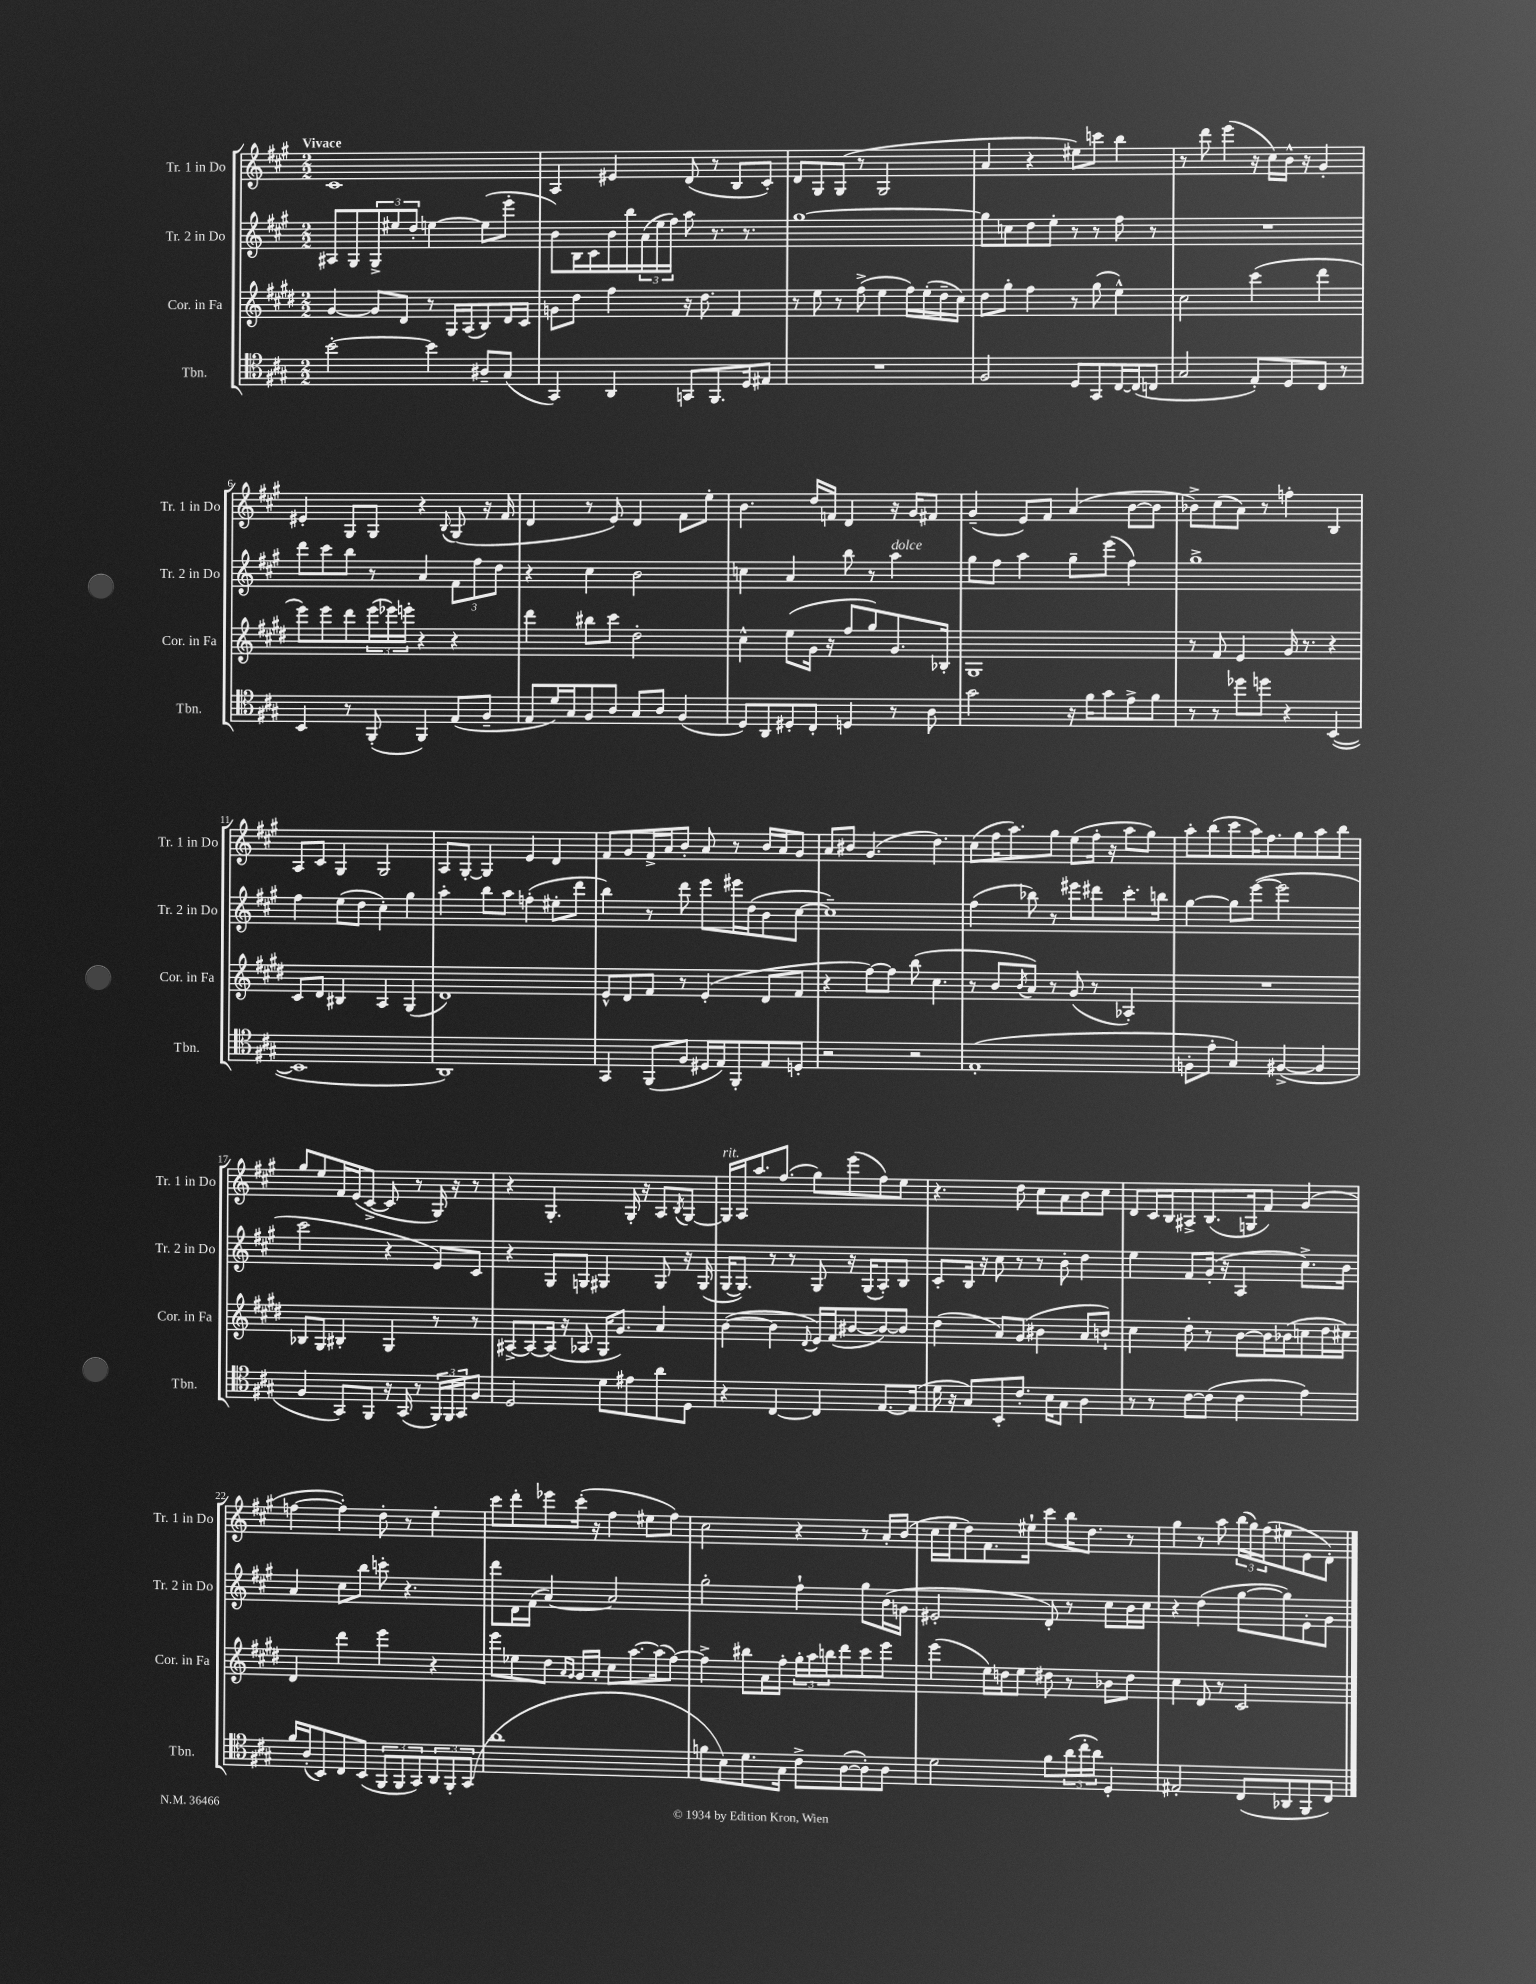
<<
\new StaffGroup <<
\new Staff = "s0" \with { instrumentName = "Tr. 1 in Do" shortInstrumentName = "Tr. 1 in Do" } {
    \clef treble \key a \major \numericTimeSignature \time 2/2 \tempo "Vivace"
    cis'1 |
    a4 eis'4 d'8( r8 b8 cis'8-.) |
    d'8 gis8 gis8( r8 gis2 |
    a'4 r4 eis''8) c'''8 b''4 |
    r8 d'''8 e'''4( r16 cis''16) b'16-^ r16 gis'4-. |
    eis'4-. gis8 gis8 r4 \appoggiatura { b8 } gis8( r16 fis'16 |
    d'4 r8 e'8) d'4 fis'8 e''8-. |
    b'4. d''16 f'16 d'4 r16 gis'16 fis'8 |
    gis'4--( e'8) fis'8 a'4( b'8~ b'8 |
    bes'8->) cis''8( a'8) r8 f''4-. b4 |
    a8 cis'8 gis4 gis2 |
    a8 gis8~-. gis4 e'4 d'4 |
    fis'8 gis'8 fis'16-> a'16 b'8-. a'8 r8 b'16 a'16 gis'8 |
    a'8 bis'8 gis'4.( d''4.) |
    cis''8( fis''16 a''8.) gis''8 e''8( fis''16-. r16 a''8 gis''8) |
    a''8-. b''8( cis'''8 a''16) fis''8. gis''8 a''8 b''8 |
    gis''8 e''8 fis'16 e'16( cis'8~-> cis'8 r8 gis16) r16 r8 |
    r4 gis4.-. gis16-. r16 a8 \acciaccatura { b8 } gis8~ |
    gis16^\markup { \italic "rit." } a16 a''8. fis''8.( gis''8) e'''8( fis''8) e''8 |
    r4. d''8 cis''8 a'8 b'8 cis''8 |
    d'8 cis'16 b16 ais8-> b8.( g16 fis'8) gis'4( |
    f''4~ f''4-.) d''8-. r8 e''4-. |
    cis'''8 d'''8-. ees'''8 cis'''16-.( r16 fis''4 eis''8 fis''8) |
    cis''2 r4 r8 a'16-. b'16( |
    cis''16 e''16 d''8) fis'8. eis''16-! cis'''8 b''16 d''8. r8 |
    gis''4 r8 a''8 \tuplet 3/2 { b''16( gis''16) fis''16( } eis''8 e'8 d'8-.) \bar "|." |
}
\new Staff = "s1" \with { instrumentName = "Tr. 2 in Do" shortInstrumentName = "Tr. 2 in Do" } {
    \clef treble \key a \major \numericTimeSignature \time 2/2
    ais8 gis8 \tuplet 3/2 { gis8-> eis''8 d''8-. } e''4~ e''8( e'''8-. |
    b'8) b16 cis'16 b'16 b''16 \tuplet 3/2 { a'16( e''16 fis''16) } a''8 r8. r8. |
    gis''1~ |
    gis''8 c''8 d''8 e''8-. r8 r8 fis''8 r8 |
    R1 |
    d'''8 cis'''8 b''8 r8 a'4 \tuplet 3/2 { fis'8 fis''8 d''8 } |
    r4 cis''4 b'2 |
    c''4 a'4 b''8 r8 a''4^\markup { \italic "dolce" } |
    gis''8 fis''8 a''4 gis''8-- e'''8( fis''4) |
    gis''1-> |
    fis''4 e''8( d''8 cis''4-.) gis''4 |
    a''4-. b''8 a''8 f''4-.( eis''8-. d'''8 |
    b''4) r8 d'''8 e'''8 eis'''16 d''16( b'8 cis''8~ |
    cis''1--) |
    fis''4( bes''8) r8 eis'''8 dis'''8 cis'''8.-. b''16 |
    gis''4~ gis''8 e'''8~( e'''2 |
    cis'''2 r4 e'8) cis'8 |
    r4 gis8 g8 gis4 gis8 r16 gis16( |
    gis16~ gis8.) r8 r8 gis8 r16 gis16( a8-.) b8 |
    cis'8-. b16 r16 cis''8 r8 r8 b'8-. d''4 |
    e''4 fis'8 gis'16-.( r16 a4 cis''8.->) b'16 |
    a'4 cis''8 b''8 c'''8-. r4. |
    d'''8 d'16 fis'16( a'4~) a'2 |
    gis''2-. fis''4-! gis''8 b'16( g'16 |
    eis'2-. d'8-.) r8 cis''8 b'16 cis''16 |
    r4 d''4( gis''8~ gis''8) e'8-. gis'8 \bar "|." |
}
\new Staff = "s2" \with { instrumentName = "Cor. in Fa" shortInstrumentName = "Cor. in Fa" } {
    \clef treble \key e \major \numericTimeSignature \time 2/2
    gis'4~ gis'8 dis'8 r8 gis16 a16( b8) dis'16 cis'16 |
    g'8 dis''8 fis''4 r16 dis''8. fis'4 |
    r8 e''8 r8 fis''8->( e''4 fis''16) e''16-.( dis''16-- cis''16) |
    dis''8 gis''8-. fis''4 r8 gis''8( e''4-^) |
    cis''2 cis'''4( dis'''4 |
    e'''8) e'''8 dis'''8 \tuplet 3/2 { e'''16( ees'''16) e'''16-. } r4 r4 |
    dis'''4 bis''8 cis'''8 dis''2-. |
    cis''4-^ e''8( gis'16 r16 fis''8 gis''8) gis'8. bes16-. |
    gis1 |
    r8 fis'8 e'4 gis'16 r8. r4 |
    cis'8 dis'8 bis4 a4 gis4( |
    dis'1) |
    e'8-^ dis'8 fis'8 r8 e'4-.( dis'8 fis'8 |
    r4 fis''8~) fis''8 b''8( cis''4. |
    r8 b'8 \acciaccatura { b'8 } a'8) r8 gis'8( r8 aes4-.) |
    R1 |
    bes8 gis8 bis4-. gis4 r8 r8 |
    ais8~-> ais8~ ais16( r16 aes8 gis16 gis'8.) a'4 |
    b'4~( b'4 \appoggiatura { dis'8 } e'16) fis'16( bis'8~ bis'8~) bis'8 |
    dis''4( a'8) gis'8( bis'4 a'8 b'8-!) |
    cis''4 dis''8-. r8 b'8~ b'16 bes'16( c''8 dis''16 cis''16) |
    dis'4 dis'''4 e'''4 r4 |
    e'''8 ees''8 dis''8 \grace { a'16 gis'16 } gis'16 a'16-. cis''8 a''8.~ a''16( fis''8~) |
    fis''4-> bis''8 a'16 fis''16-. \tuplet 3/2 { gis''16-. a''16 b''16 } dis'''8 cis'''8 e'''8 |
    e'''4( e''16) d''16 e''8 dis''8 r8 bes'8 dis''8 |
    cis''4 dis'8 r8 cis'2 \bar "|." |
}
\new Staff = "s3" \with { instrumentName = "Tbn." shortInstrumentName = "Tbn." } {
    \clef tenor \key a \major \numericTimeSignature \time 2/2
    b'2~-. b'4 ais8-- gis8( |
    gis,4) a,4 g,8 fis,8. d16 eis8 |
    R1 |
    fis2 d8 gis,8 cis16~ cis16( c8 |
    gis2 e8-.) d8 cis8 r8 |
    b,4 r8 fis,8-.( fis,4) e8( fis8-- |
    e8 d'16) gis16 fis8 a8 gis8 a8 fis4( |
    d8) a,8 dis8-. cis8-. d4 r8 a8 |
    gis'2 r16 fis'16 gis'8 e'8-> fis'8 |
    r8 r8 des''8 d''8 r4 b,4~( |
    b,1 |
    a,1) |
    gis,4 fis,8( fis8 dis16 e16) fis,8-. e8 d8-. |
    r2 r2 |
    e1-.( |
    f8-. e'8-. gis4) fis4~->( fis4 |
    fis4 gis,8) fis,8 r16 gis,16( r8 \tuplet 3/2 { fis,16) fis,16 gis,16 } fis8 |
    d2 d'8 eis'8 a'8 d8 |
    r4 cis4~ cis4 e8.~ e16( |
    d'16 r16 gis8) b,8-. cis'8.-. b16 gis8 a4 |
    r8 r8 cis'8~ cis'8( cis'4 e'4) |
    fis'16 a16-.( b,8) cis8 b,8( \tuplet 3/2 { fis,8 fis,8 gis,8) } \tuplet 3/2 { a,8 fis,8-. gis,8( } |
    a'1 |
    f'8 b8) d'8. gis16 cis'8-> a8~( a8-.) a8 |
    d'2 fis'8 \tuplet 3/2 { a'16( cis''16-. a'16) } d4-. |
    eis2-. cis8( aes,8 fis,8 cis8) \bar "|." |
}
>>
>>
